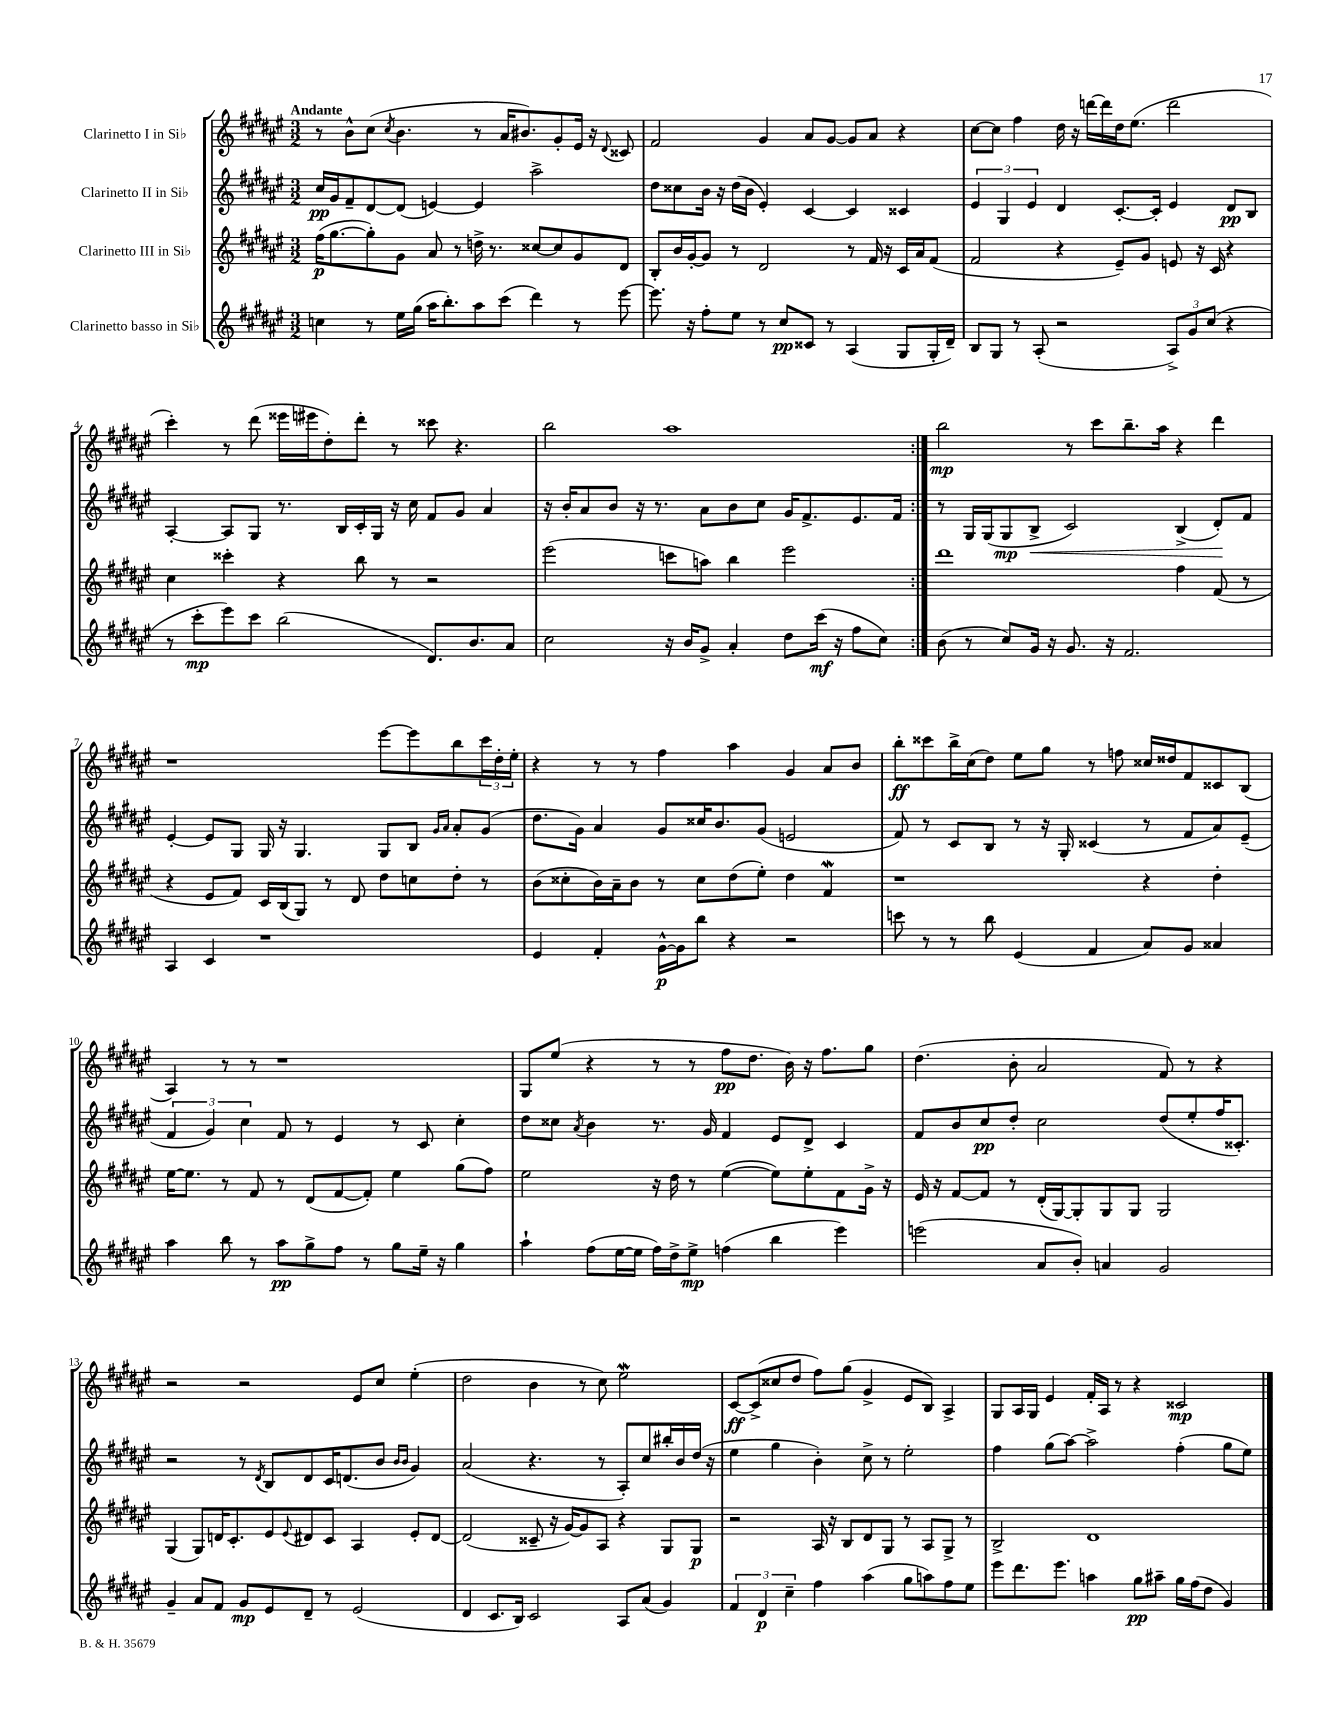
<<
\new StaffGroup <<
\new Staff = "s0" \with { instrumentName = "Clarinetto I in Sib" } {
    \clef treble \key fis \major \numericTimeSignature \time 3/2 \tempo "Andante"
    \repeat volta 2 { r8 b'8-^ cis''8( \acciaccatura { cis''8 } b'4. r8 ais'16 bis'8.) gis'8-. eis'16 r16 \appoggiatura { dis'8 } cisis'8 |
    fis'2 gis'4 ais'8 gis'8~ gis'8 ais'8 r4 |
    cis''8~ cis''8 fis''4 dis''16 r16 d'''16~ d'''16 dis''16 eis''8.( d'''2 |
    cis'''4-.) r8 dis'''8( eisis'''16 eis'''16 dis''8-.) dis'''8-. r8 cisis'''8 r4. |
    b''2 ais''1 | }
    b''2\mp r8 cis'''8 b''8.-- ais''16 r4 dis'''4 |
    r1 eis'''8~ eis'''8 b''8 \tuplet 3/2 { cis'''16 dis''16-. eis''16-. } |
    r4 r8 r8 fis''4 ais''4 gis'4 ais'8 b'8 |
    b''8-.\ff cisis'''8 b''16-> cis''16( dis''8) eis''8 gis''8 r8 f''8 cisis''16 disis''16 fis'8 cisis'8 b8( |
    ais4) r8 r8 r1 |
    gis8 eis''8( r4 r8 r8 fis''8\pp dis''8. b'16) r16 fis''8. gis''8 |
    dis''4.( b'8-. ais'2 fis'8) r8 r4 |
    r2 r2 eis'8 cis''8 eis''4-.( |
    dis''2 b'4 r8 cis''8) eis''2\mordent |
    cis'8~\ff cis'8->( cisis''8 dis''8 fis''8) gis''8( gis'4-> eis'8 b8) ais4-> |
    gis8 ais16 gis16 eis'4 fis'16-. ais16 r8 r4 cisis'2\mp \bar "|." |
}
\new Staff = "s1" \with { instrumentName = "Clarinetto II in Sib" } {
    \clef treble \key fis \major \numericTimeSignature \time 3/2
    \repeat volta 2 { cis''16\pp gis'16 fis'8-- dis'8~ dis'8( e'4~) e'4 ais''2-> |
    dis''8 cisis''8 b'16 r16 dis''16( b'16 eis'4-.) cis'4~ cis'4 cisis'4 |
    \tuplet 3/2 { eis'4 gis4 eis'4 } dis'4 cis'8.~-. cis'16-. eis'4 dis'8\pp b8 |
    ais4~-. ais8 gis8 r8. b16 cis'16-. gis16 r16 cis''16 fis'8 gis'8 ais'4 |
    r16 b'16-. ais'8 b'8 r16 r8. ais'8 b'8 cis''8 gis'16 fis'8.-> eis'8. fis'16 | }
    r8 gis16 gis16( gis8\mp b8->\< cis'2) b4->( dis'8-.\!) fis'8 |
    eis'4~-. eis'8 gis8 gis16 r16 gis4. gis8 b8 \grace { gis'16 ais'16 } ais'8-. gis'8( |
    dis''8. gis'16) ais'4 gis'8 cisis''16 b'8. gis'8( e'2 |
    fis'8) r8 cis'8 b8 r8 r16 gis16-. cisis'4( r8 fis'8 ais'8) eis'8--( |
    \tuplet 3/2 { fis'4 gis'4) cis''4 } fis'8 r8 eis'4 r8 cis'8 cis''4-. |
    dis''8 cisis''8 \acciaccatura { ais'8 } b'4 r8. gis'16 fis'4 eis'8 dis'8-> cis'4 |
    fis'8 b'8 cis''8\pp dis''8-. cis''2 dis''8( eis''8-. fis''16 cisis'8.-.) |
    r2 r8 \acciaccatura { dis'8 } b8 dis'8 cis'16 d'8.( b'8 \grace { b'16 b'16 } gis'4) |
    ais'2( r4. r8 ais8-.) cis''8 bis''16-. b'16 dis''16( r16 |
    eis''4 gis''4 b'4-.) cis''8-> r8 eis''2-. |
    fis''4 gis''8( ais''8~) ais''2-> fis''4-.( gis''8 eis''8) \bar "|." |
}
\new Staff = "s2" \with { instrumentName = "Clarinetto III in Sib" } {
    \clef treble \key fis \major \numericTimeSignature \time 3/2
    \repeat volta 2 { fis''16\p( gis''8.~ gis''8-.) gis'8 ais'8 r8 d''16-> r8. cisis''8~ cisis''8 gis'8 dis'8 |
    b8-. b'16 gis'16~-. gis'8 r8 dis'2 r8 fis'16 r16 cis'16 ais'16 fis'8( |
    fis'2 r4 eis'8--) gis'8 e'8 r16 cis'16 r4 |
    cis''4 cisis'''4-. r4 b''8 r8 r2 |
    eis'''2( c'''8 a''8) b''4 eis'''2 | }
    dis'''1 fis''4 fis'8( r8 |
    r4 eis'8 fis'8) cis'16 b16( gis8) r8 dis'8 dis''8 c''8 dis''8-. r8 |
    b'8( cisis''8-. b'16) ais'16-- b'8 r8 cisis''8 dis''8( eis''8-.) dis''4 fis'4\mordent |
    r1 r4 dis''4-. |
    eis''16~ eis''8. r8 fis'8 r8 dis'8( fis'8~ fis'8-.) eis''4 gis''8( fis''8) |
    eis''2 r16 dis''16 r8 eis''4~( eis''8) eis''8-. fis'8 gis'16-> r16 |
    eis'16 r16 fis'8~ fis'8 r8 dis'16-.( gis16~) gis8-. gis8 gis8 gis2 |
    gis4( gis8) d'16 cis'8.-. eis'8 \appoggiatura { eis'8 } dis'8 cis'8 ais4 eis'8-. dis'8~ |
    dis'2( cisis'8-- r16 gis'16~) gis'8 ais8 r4 gis8 gis8\p |
    r2 ais16 r16 b8 dis'8 gis8 r8 ais8 gis8-> r8 |
    b2-> dis'1 \bar "|." |
}
\new Staff = "s3" \with { instrumentName = "Clarinetto basso in Sib" } {
    \clef treble \key fis \major \numericTimeSignature \time 3/2
    \repeat volta 2 { c''4 r8 eis''16 gis''16( ais''16 b''8.-.) ais''8 cis'''8( dis'''4) r8 eis'''8~ |
    eis'''8. r16 fis''8-. eis''8 r8 cis''8\pp cisis'8 r8 ais4( gis8 gis16-. dis'16--) |
    b8 gis8 r8 ais8-.( r2 \tuplet 3/2 { ais8->) gis'8 cis''8( } r4 |
    r8 cis'''8-.\mp eis'''8) cis'''8 b''2( dis'8.) b'8. ais'8 |
    cis''2 r16 b'16 gis'8-> ais'4-. dis''8 cis'''16\mf( r16 fis''8 cis''8) | }
    b'8( r8 cis''8) gis'16 r16 gis'8. r16 fis'2. |
    ais4 cis'4 r1 |
    eis'4 fis'4-. gis'16~-^\p gis'16 b''8 r4 r2 |
    c'''8 r8 r8 b''8 eis'4( fis'4 ais'8) gis'8 aisis'4 |
    ais''4 b''8 r8 ais''8\pp gis''8-> fis''8 r8 gis''8 eis''16-- r16 gis''4 |
    ais''4-! fis''8( eis''16~ eis''16 fis''16) dis''16-> eis''8->\mp f''4( b''4 eis'''4) |
    e'''2( ais'8 b'8-.) a'4 gis'2 |
    gis'4-- ais'8 fis'8 gis'8\mp eis'8 dis'8-- r8 eis'2( |
    dis'4 cis'8. b16) cis'2 ais8 ais'8( gis'4) |
    \tuplet 3/2 { fis'4 dis'4\p cis''4-- } fis''4 ais''4( gis''8 a''8) fis''8 eis''8 |
    eis'''8 dis'''8. eis'''8. a''4 gis''8\pp ais''8-- gis''16 fis''16( dis''8 gis'4) \bar "|." |
}
>>
>>
